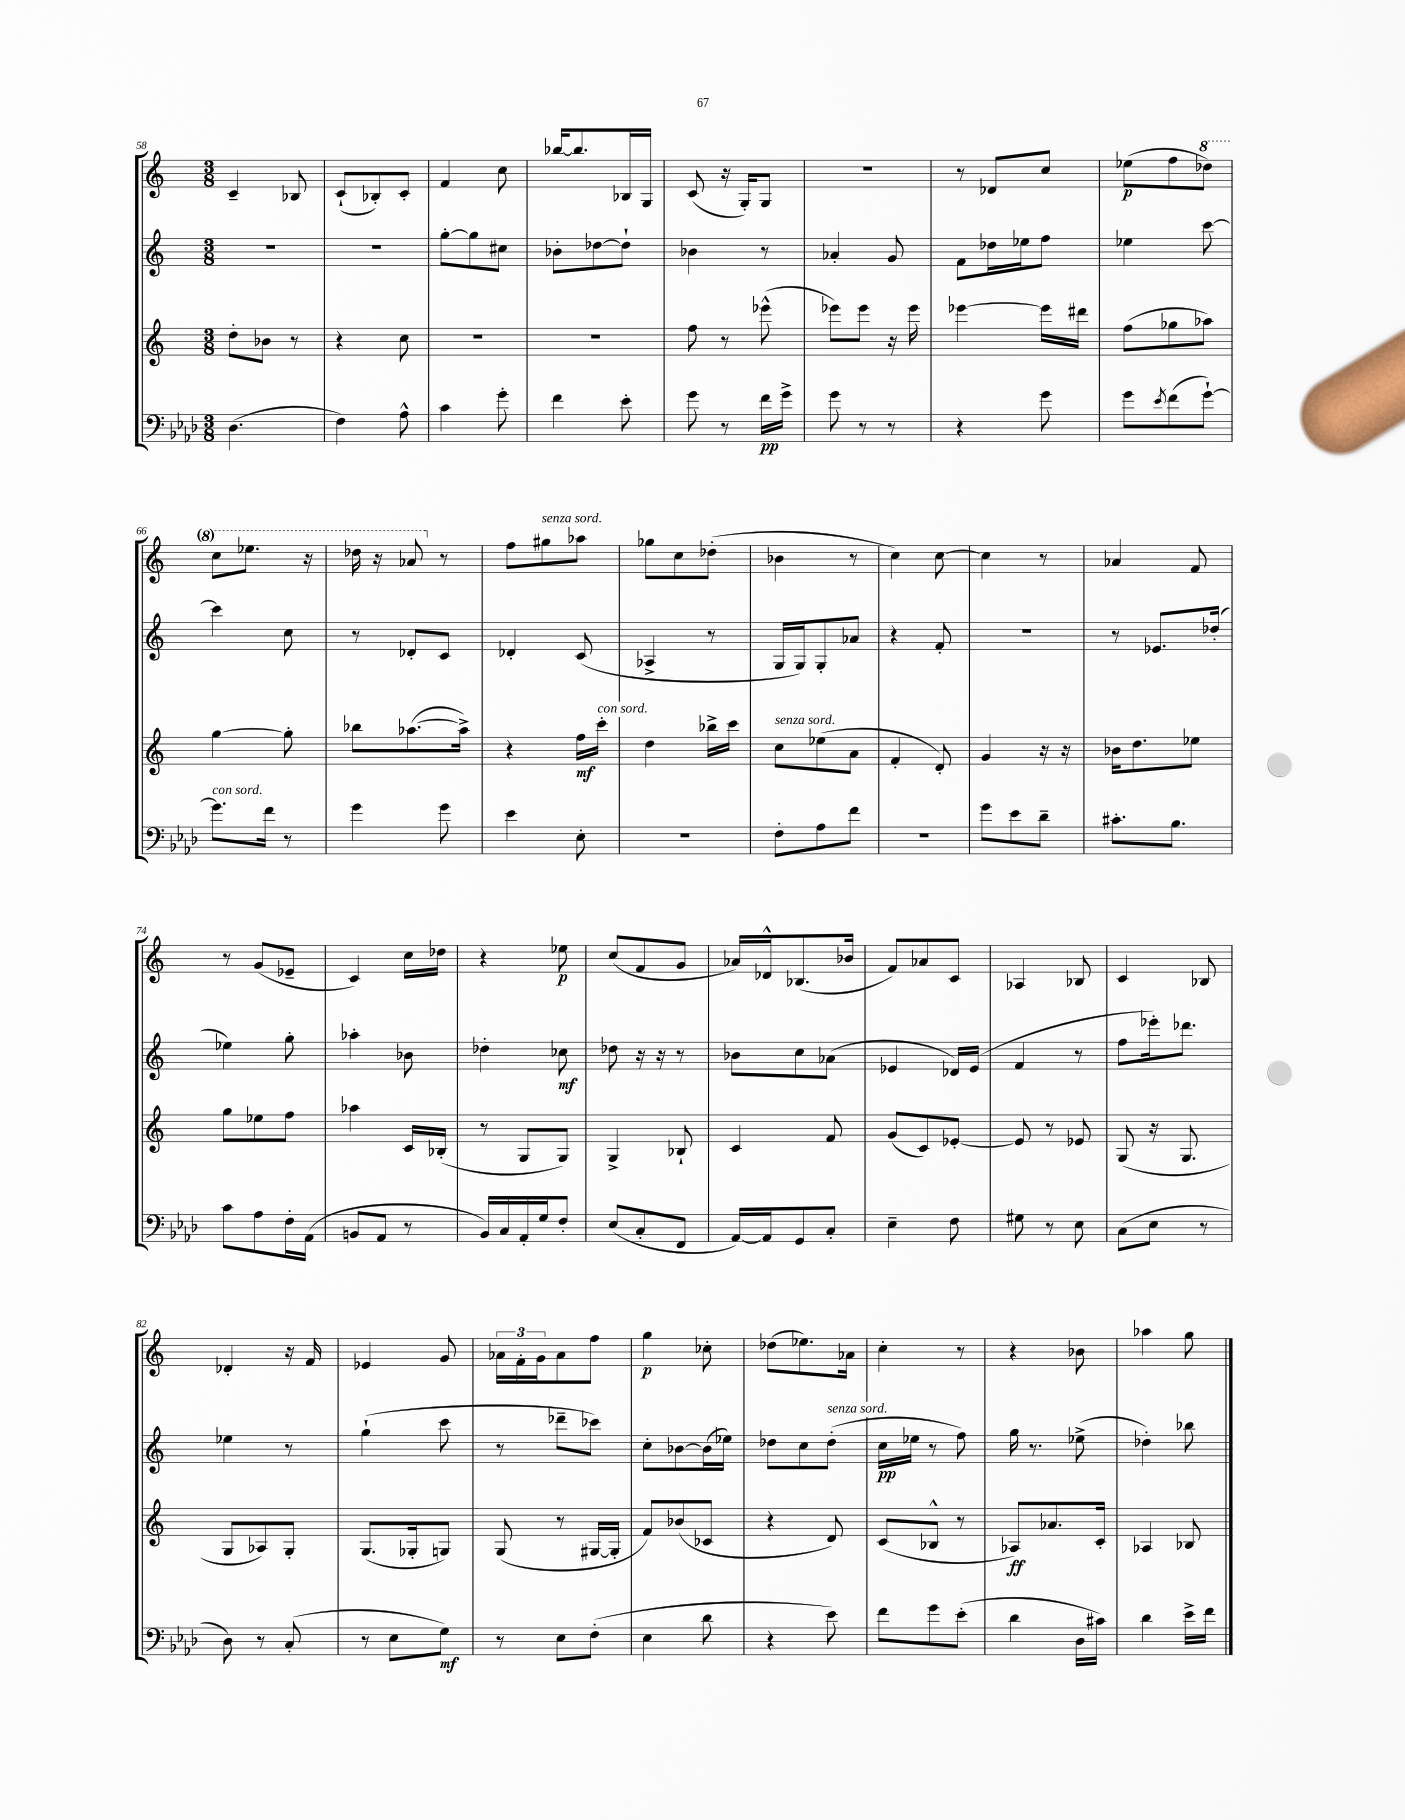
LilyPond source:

<<
\new StaffGroup <<
\new Staff = "s0" {
    \clef treble \key c \major \numericTimeSignature \time 3/8
    c'4-- bes8 |
    c'8-!( bes8-.) c'8-. |
    f'4 c''8 |
    bes''16~ bes''8. bes16 g16 |
    c'8( r16 g16-.) g8 |
    R4. |
    r8 des'8 c''8 |
    ees''8\p( f''8 \ottava #1 des'''8) |
    c'''8 ees'''8. r16 |
    des'''16 r16 aes''8 \ottava #0 r8 |
    f''8 gis''8^\markup { \italic "senza sord." } aes''8 |
    ges''8 c''8 des''8-.( |
    bes'4 r8 |
    c''4) c''8~ |
    c''4 r8 |
    aes'4 f'8 |
    r8 g'8( ees'8-- |
    c'4) c''16 des''16 |
    r4 ees''8\p |
    c''8( f'8 g'8 |
    aes'16) des'16-^ bes8.( bes'16 |
    f'8) aes'8 c'8 |
    aes4 bes8 |
    c'4 bes8 |
    des'4-. r16 f'16 |
    ees'4 g'8 |
    \tuplet 3/2 { aes'16 f'16-. g'16 } aes'8 f''8 |
    g''4\p ces''8-. |
    des''8( ees''8.) aes'16 |
    c''4-. r8 |
    r4 bes'8 |
    aes''4 g''8 \bar "|." |
}
\new Staff = "s1" {
    \clef treble \key c \major \numericTimeSignature \time 3/8
    R4. |
    R4. |
    g''8~-. g''8 cis''8 |
    bes'8-. des''8~ des''8-! |
    bes'4 r8 |
    aes'4-. g'8 |
    f'8 des''16 ees''16 f''8 |
    ees''4 c'''8~ |
    c'''4 c''8 |
    r8 des'8-. c'8 |
    des'4-. c'8( |
    aes4-> r8 |
    g16 g16) g8-. aes'8 |
    r4 f'8-. |
    R4. |
    r8 ees'8. des''16-.( |
    ees''4) g''8-. |
    aes''4-. bes'8 |
    des''4-. ces''8\mf |
    des''8 r16 r16 r8 |
    bes'8 c''8 aes'8( |
    ees'4 des'16) ees'16( |
    f'4 r8 |
    f''8 ees'''16-.) des'''8. |
    ees''4 r8 |
    g''4-!( c'''8 |
    r8 des'''8-- ces'''8) |
    c''8-. bes'8~ bes'16( ees''16) |
    des''8 c''8 des''8-.^\markup { \italic "senza sord." }( |
    c''16\pp ees''16 r8 f''8) |
    g''16 r8. ees''8->( |
    des''4-.) bes''8 \bar "|." |
}
\new Staff = "s2" {
    \clef treble \key c \major \numericTimeSignature \time 3/8
    d''8-. bes'8 r8 |
    r4 c''8 |
    R4. |
    R4. |
    f''8 r8 ees'''8-^( |
    ees'''8) ees'''8 r16 ees'''16 |
    ees'''4~ ees'''16 dis'''16 |
    f''8( ges''8 aes''8) |
    g''4~ g''8-. |
    bes''8 aes''8.~( aes''16->) |
    r4 f''16\mf c'''16-.^\markup { \italic "con sord." } |
    d''4 bes''16-> c'''16 |
    c''8^\markup { \italic "senza sord." } ees''8( a'8 |
    f'4-. d'8-.) |
    g'4 r16 r16 |
    bes'16 d''8. ees''8 |
    g''8 ees''8 f''8 |
    aes''4 c'16 bes16-.( |
    r8 g8 g8) |
    g4-> bes8-! |
    c'4 f'8 |
    g'8( c'8) ees'8~-. |
    ees'8 r8 ees'8 |
    g8( r16 g8. |
    g8 aes8) g8-. |
    g8.( ges16-. g8) |
    g8( r8 gis16~ gis16-. |
    f'8) bes'8( ces'8 |
    r4 d'8) |
    c'8( bes8-^ r8 |
    aes8\ff) aes'8. c'16-. |
    aes4 bes8 \bar "|." |
}
\new Staff = "s3" {
    \clef bass \key aes \major \numericTimeSignature \time 3/8
    des4.( |
    f4) aes8-^ |
    c'4 g'8-. |
    f'4 ees'8-. |
    g'8 r8 f'16\pp g'16-> |
    g'8 r8 r8 |
    r4 g'8 |
    g'8 \acciaccatura { ees'8 } f'8( g'8~-!) |
    g'8.^\markup { \italic "con sord." } f'16 r8 |
    g'4 g'8 |
    ees'4 ees8-. |
    R4. |
    f8-. aes8 f'8 |
    R4. |
    g'8 ees'8 des'8-- |
    cis'8.-. bes8. |
    c'8 aes8 f16-. aes,16( |
    b,8 aes,8 r8 |
    bes,16) c16 aes,16-. g16 f8-. |
    ees8( c8-. f,8 |
    aes,16~) aes,16 g,8 c8-. |
    ees4-- f8 |
    gis8 r8 ees8 |
    c8( ees8 r8 |
    des8) r8 c8-.( |
    r8 ees8 g8\mf) |
    r8 ees8 f8-.( |
    ees4 des'8 |
    r4 ees'8) |
    f'8 g'8 ees'8-.( |
    des'4 des16 cis'16) |
    des'4 ees'16-> f'16 \bar "|." |
}
>>
>>
\layout { \context { \Score currentBarNumber = #58 } }
